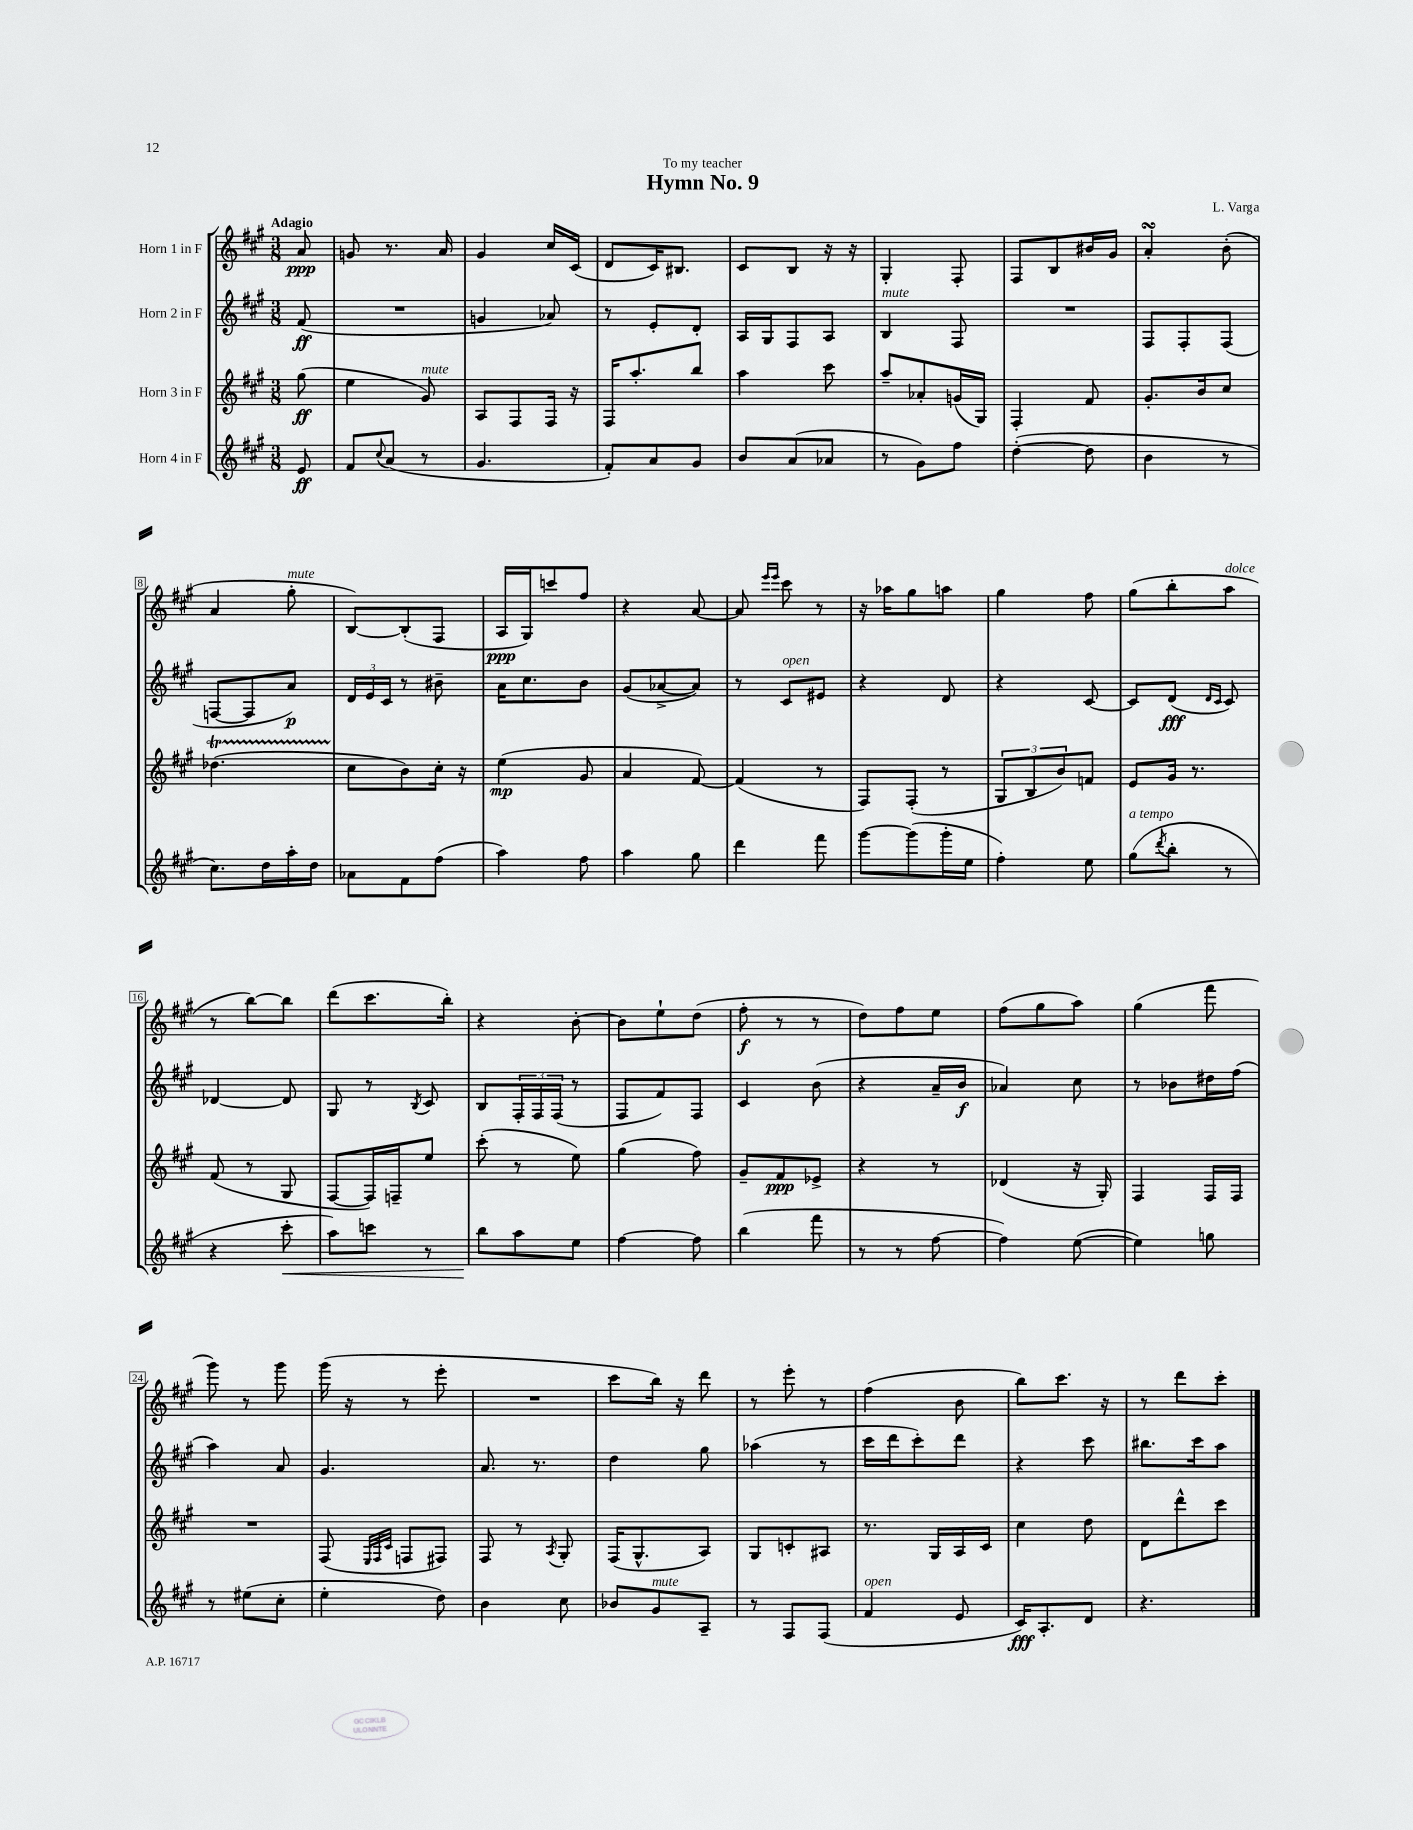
\header { title = "Hymn No. 9" composer = "L. Varga" dedication = "To my teacher" }
<<
\new StaffGroup <<
\new Staff = "s0" \with { instrumentName = "Horn 1 in F" } {
    \clef treble \key a \major \numericTimeSignature \time 3/8 \partial 8 \tempo "Adagio"
    a'8\ppp |
    g'8 r8. a'16 |
    gis'4 cis''16 cis'16( |
    d'8 cis'16) bis8. |
    cis'8 b8 r16 r16 |
    gis4-. fis8-. |
    fis8 b8 bis'16 gis'16 |
    a'4-.\turn b'8-.( |
    a'4 gis''8-.^\markup { \italic "mute" } |
    b8~) b8-.( fis8 |
    a16\ppp gis16) c'''8 fis''8 |
    r4 a'8~ |
    a'8 \grace { e'''16 e'''16 } cis'''8 r8 |
    r16 aes''16 gis''8 a''8 |
    gis''4 fis''8 |
    gis''8( b''8-. a''8^\markup { \italic "dolce" } |
    r8 b''8~) b''8 |
    d'''8( cis'''8. b''16-.) |
    r4 b'8~-. |
    b'8 e''8-! d''8( |
    fis''8-.\f r8 r8 |
    d''8) fis''8 e''8 |
    fis''8( gis''8 a''8) |
    gis''4( fis'''8 |
    gis'''8) r8 gis'''8 |
    gis'''16( r16 r8 e'''8-. |
    R4. |
    cis'''8 b''16) r16 d'''8 |
    r8 e'''8-. r8 |
    fis''4( b'8 |
    b''8) cis'''8. r16 |
    r8 d'''8 cis'''8-. \bar "|." |
}
\new Staff = "s1" \with { instrumentName = "Horn 2 in F" } {
    \clef treble \key a \major \numericTimeSignature \time 3/8 \partial 8
    fis'8\ff( |
    R4. |
    g'4 aes'8) |
    r8 e'8-. d'8-. |
    a16 gis16 fis8 a8 |
    b4^\markup { \italic "mute" } fis8 |
    R4. |
    fis8 fis8-. fis8( |
    f8~ f8 a'8\p) |
    \tuplet 3/2 { d'16 e'16 cis'16 } r8 bis'8-- |
    a'16 cis''8. b'8 |
    gis'8( aes'8~-> aes'8) |
    r8 cis'8^\markup { \italic "open" } eis'8 |
    r4 d'8 |
    r4 cis'8~ |
    cis'8 d'8\fff( \grace { d'16 cis'16 } cis'8) |
    des'4~ des'8 |
    gis8 r8 \acciaccatura { b8 } cis'8 |
    b8 \tuplet 3/2 { fis16-. fis16 fis16( } r8 |
    fis8 fis'8) fis8 |
    cis'4 b'8( |
    r4 a'16-- b'16\f |
    aes'4) cis''8 |
    r8 bes'8 dis''16 fis''16( |
    a''4) a'8 |
    gis'4. |
    a'8. r8. |
    d''4 gis''8 |
    aes''4( r8 |
    cis'''16 d'''16 cis'''8-.) d'''8 |
    r4 cis'''8 |
    bis''8. cis'''16 a''8 \bar "|." |
}
\new Staff = "s2" \with { instrumentName = "Horn 3 in F" } {
    \clef treble \key a \major \numericTimeSignature \time 3/8 \partial 8
    gis''8\ff( |
    e''4 gis'8^\markup { \italic "mute" }) |
    a8 fis8 fis16 r16 |
    fis16 a''8.-. b''8 |
    a''4 cis'''8 |
    a''8-- aes'8-. g'16( gis16) |
    fis4-. fis'8 |
    gis'8.-. b'16 cis''8 |
    des''4.\startTrillSpan( |
    cis''8\stopTrillSpan b'8) cis''16-. r16 |
    e''4\mp( gis'8 |
    a'4 fis'8~) |
    fis'4( r8 |
    fis8) fis8-.( r8 |
    \tuplet 3/2 { gis8 b8 b'8) } f'8 |
    e'8 gis'16 r8. |
    fis'8( r8 gis8 |
    fis8~ fis16) f16-- e''8 |
    cis'''8-.( r8 e''8) |
    gis''4( fis''8) |
    gis'8-- fis'8\ppp ees'8-> |
    r4 r8 |
    des'4( r16 gis16-.) |
    fis4 fis16 fis16 |
    R4. |
    fis8( \grace { e32 fis32 cis'32 } f8 fis8) |
    fis8 r8 \acciaccatura { a8 } gis8-. |
    fis16( gis8.-^ a8) |
    gis8 c'8-. ais8 |
    r8. gis16 a16 cis'16 |
    cis''4 d''8 |
    d'8 d'''8-^ cis'''8 \bar "|." |
}
\new Staff = "s3" \with { instrumentName = "Horn 4 in F" } {
    \clef treble \key a \major \numericTimeSignature \time 3/8 \partial 8
    e'8\ff |
    fis'8 \appoggiatura { cis''8 } a'8( r8 |
    gis'4. |
    fis'8-.) a'8 gis'8 |
    b'8 a'8( aes'8 |
    r8 gis'8) fis''8 |
    d''4~-.( d''8 |
    b'4 r8 |
    cis''8.) d''16 a''16-. d''16 |
    aes'8 fis'8 fis''8( |
    a''4) fis''8 |
    a''4 gis''8 |
    d'''4 fis'''8 |
    gis'''8~ gis'''8( gis'''16-. e''16 |
    fis''4-.) e''8 |
    gis''8^\markup { \italic "a tempo" }( \acciaccatura { d'''8 } b''8-. r8 |
    r4 cis'''8-.\< |
    a''8) c'''8 r8 |
    b''8\! a''8 e''8 |
    fis''4~ fis''8 |
    b''4( fis'''8 |
    r8 r8 fis''8~ |
    fis''4) e''8~( |
    e''4) g''8 |
    r8 eis''8( cis''8-. |
    e''4-. d''8) |
    b'4 cis''8 |
    bes'8 gis'8^\markup { \italic "mute" } a8-- |
    r8 fis8 fis8( |
    fis'4^\markup { \italic "open" } e'8 |
    cis'16\fff) a8.-. d'8 |
    r4. \bar "|." |
}
>>
>>
\layout { \context { \Score \override BarNumber.stencil = #(make-stencil-boxer 0.1 0.3 ly:text-interface::print) } }
